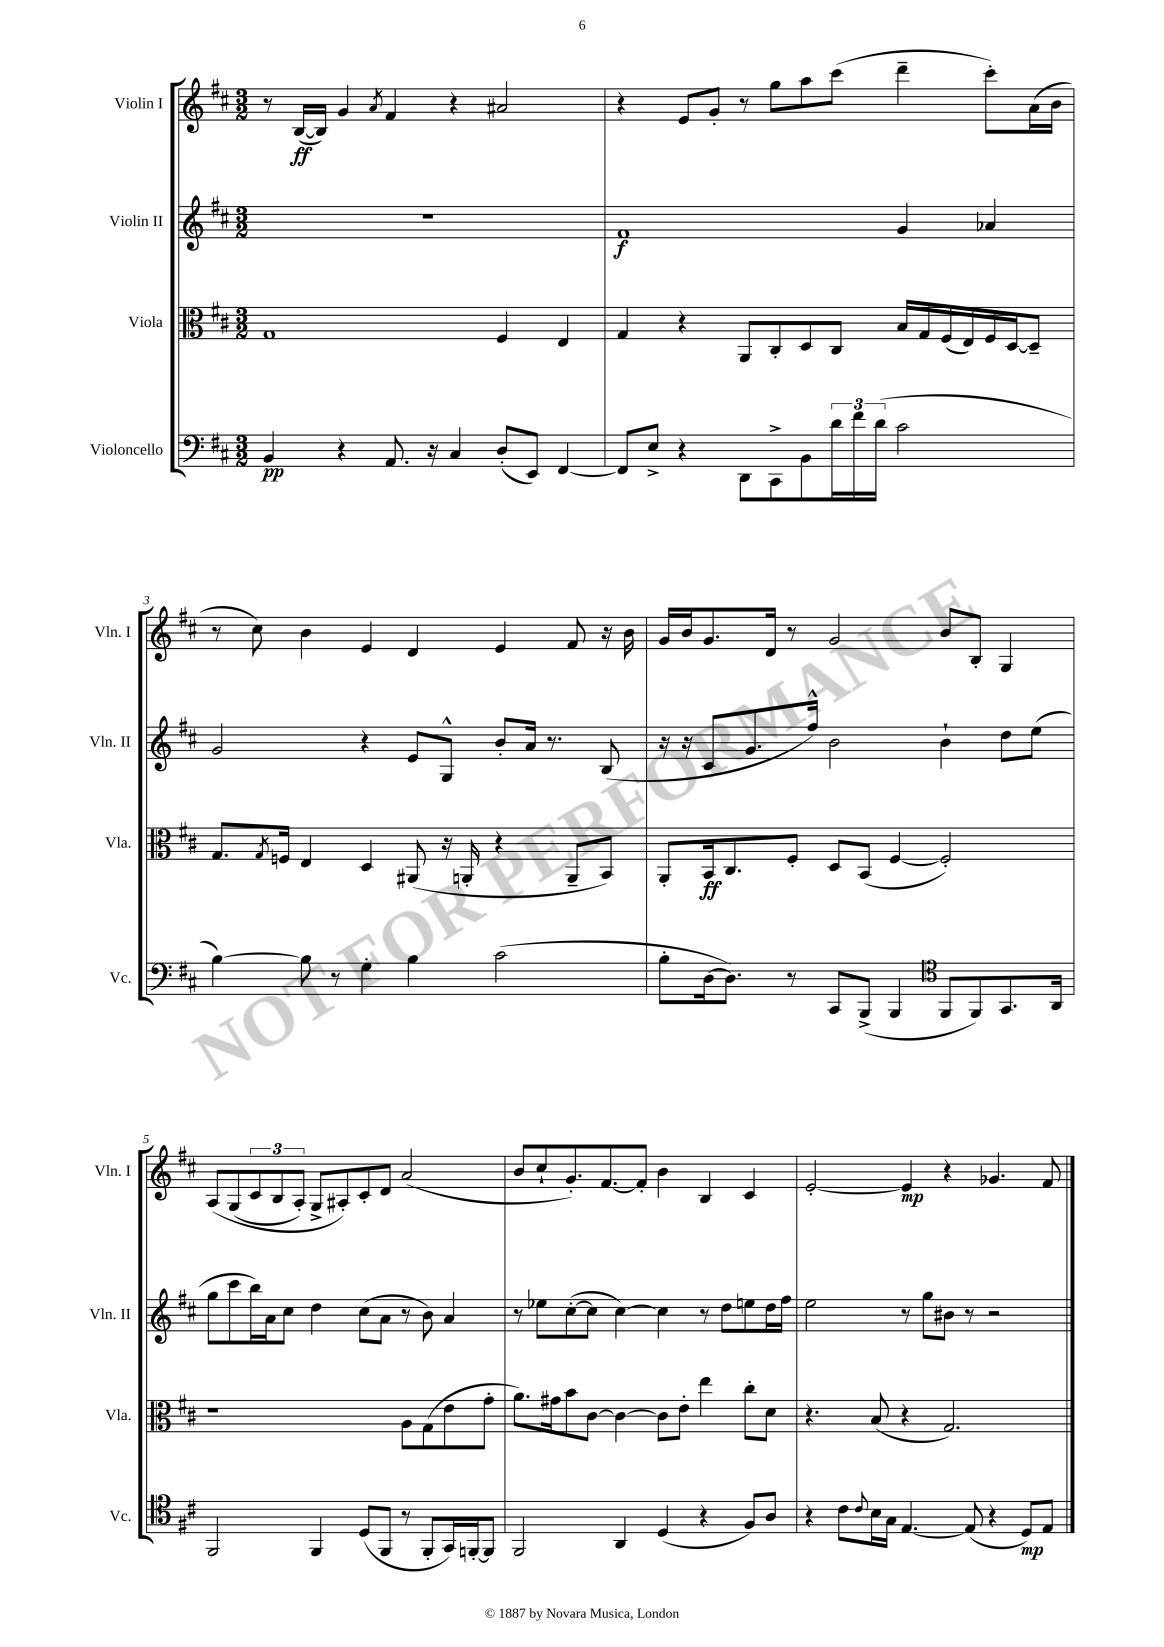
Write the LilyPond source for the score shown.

<<
\new StaffGroup <<
\new Staff = "s0" \with { instrumentName = "Violin I" shortInstrumentName = "Vln. I" } {
    \clef treble \key d \major \numericTimeSignature \time 3/2
    r8 b16~\ff( b16) g'4 \acciaccatura { a'8 } fis'4 r4 ais'2 |
    r4 e'8 g'8-. r8 g''8 a''8 cis'''8( d'''4-- cis'''8-.) a'16( b'16 |
    r8 cis''8) b'4 e'4 d'4 e'4 fis'8 r16 b'16 |
    g'16 b'16 g'8. d'16 r8 g'2 b'8 b8-. g4 |
    a8\( g8( \tuplet 3/2 { cis'8 b8 a8-.) } g8-> ais8-.\) cis'8-. d'8 a'2( |
    b'8 cis''8-! g'8.-.) fis'8.~ fis'8-. b'4 b4 cis'4 |
    e'2~-. e'4\mp r4 ges'4. fis'8 \bar "|." |
}
\new Staff = "s1" \with { instrumentName = "Violin II" shortInstrumentName = "Vln. II" } {
    \clef treble \key d \major \numericTimeSignature \time 3/2
    R1. |
    fis'1\f g'4 aes'4 |
    g'2 r4 e'8 g8-^ b'8-. a'16 r8. b8( |
    r16 r16 cis'8 g'8. fis''16-^) b'2 b'4-! d''8 e''8( |
    g''8 cis'''8 b''16) a'16 cis''8 d''4 cis''8( a'8 r8 b'8) a'4 |
    r8 ees''8 cis''8~-.( cis''8 cis''4~) cis''4 r8 d''8 e''8 d''16 fis''16 |
    e''2 r8 g''8 bis'8 r8 r2 \bar "|." |
}
\new Staff = "s2" \with { instrumentName = "Viola" shortInstrumentName = "Vla." } {
    \clef alto \key d \major \numericTimeSignature \time 3/2
    g1 fis4 e4 |
    g4 r4 a,8 cis8-. d8 cis8 b16 g16 fis16( e16) fis16 d16~ d8-- |
    g8. \acciaccatura { g8 } f16 e4 d4 ais,8( r16 a,16-. r4 a,8-- b,8) |
    a,8-. b,16\ff cis8. fis8-. d8 b,8( fis4~ fis2-.) |
    r1 a8 g8( e'8 g'8-. |
    a'8.) gis'16 b'8 cis'8~ cis'4~ cis'8 e'8-. e''4 cis''8-. d'8 |
    r4. b8( r4 g2.) \bar "|." |
}
\new Staff = "s3" \with { instrumentName = "Violoncello" shortInstrumentName = "Vc." } {
    \clef bass \key d \major \numericTimeSignature \time 3/2
    b,4\pp r4 a,8. r16 cis4 d8-.( e,8) fis,4~ |
    fis,8 e8-> r4 d,8 cis,8-> b,8 \tuplet 3/2 { d'16 fis'16 d'16( } cis'2 |
    b4~) b8 r8 g4-. b4 cis'2( |
    b8-. d16~ d8.) r8 cis,8 b,,8->( b,,4 \clef tenor fis,8 fis,8) g,8. a,16 |
    fis,2 fis,4 d8( fis,8 r8 fis,8-. g,16) f,16~-. f,8 |
    fis,2 a,4 d4( r4 fis8) a8 |
    r4 cis'8 \appoggiatura { cis'8 } b16 g16 e4.~ e8( r4 d8\mp) e8 \bar "|." |
}
>>
>>
